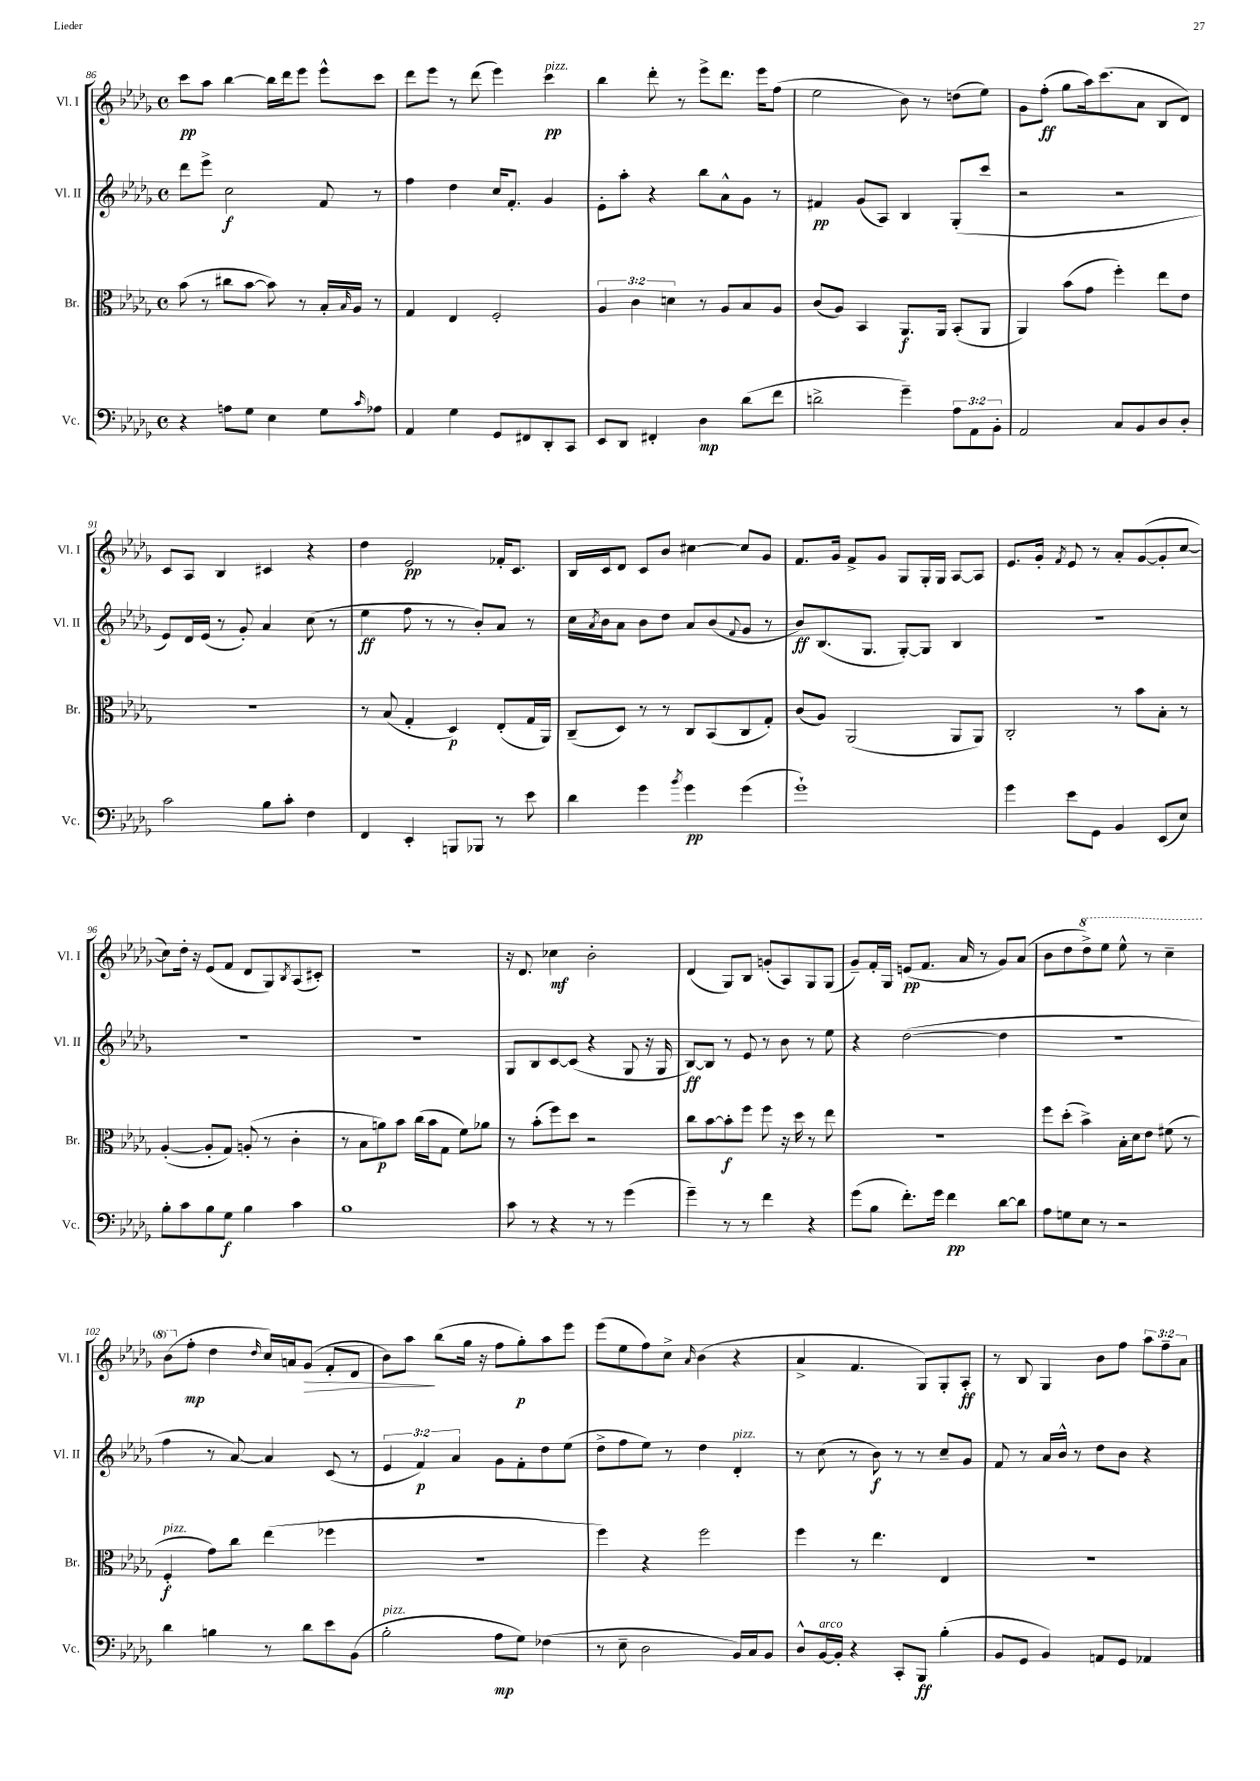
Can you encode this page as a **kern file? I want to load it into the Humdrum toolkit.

**kern	**kern	**kern	**kern
*staff4	*staff3	*staff2	*staff1
*clefF4	*clefC3	*clefG2	*clefG2
*k[b-e-a-d-g-]	*k[b-e-a-d-g-]	*k[b-e-a-d-g-]	*k[b-e-a-d-g-]
*M4/4	*M4/4	*M4/4	*M4/4
*met(c)	*met(c)	*met(c)	*met(c)
4r	(8b-	8ddd-	8ccc
.	8r	8eee-^	8aa-
8A	8cc#	2cc	[4bb-
8G-	[8b-	.	.
4E-	8b-])	.	16bb-]
.	.	.	16ddd-
.	8r	.	8eee-
8G-	16B-'	8f	8eee-^^
.	16qqB-	.	.
.	16A-	.	.
16qqc	.	.	.
8A-	8r	8r	8ccc
=	=	=	=
4AA-	4G-	4ff	8ddd-
.	.	.	8eee-
4G-	4E-	4dd-	8r
.	.	.	(8ddd-
8GG-	2F'	16cc	4eee-)
.	.	8.f'	.
8FF#	.	.	.
8DD-'	.	4g-	4ccc
8CC	.	.	.
=	=	=	=
8EE-	6A-	8e-'	4bb-
8DD-	.	8aa-'	.
.	6c	.	.
4FF#'	.	4r	8ddd-'
.	6d	.	.
.	.	.	8r
4D-	8r	8bb-	8eee-^
.	8A-	8a-^^	8.ddd-
(8d-	8B-	8g-	.
.	.	.	16eee-
8f	8A-	8r	(8ff
=	=	=	=
2d^	(8c	4f#	2ee-
.	8A-)	.	.
.	4BB-	(8g-	.
.	.	8A-)	.
4g-~)	8.AA-	4B-	8b-)
.	.	.	8r
.	16AA-	.	.
12A-	(8BB-'	(8G-'	(8dd
12AA-	.	.	.
.	8AA-	8ccc	8ee-)
12BB-'	.	.	.
=	=	=	=
2AA-	4AA-)	2r	8g-
.	.	.	(8ff'
.	(8b-	.	8gg-
.	8g-	.	16aa-)
.	.	.	(8.ccc
8C	4ff')	2r	.
8BB-	.	.	8a-
8D-	8ee-	.	8B-
8D-'	8e-	.	8d-)
=	=	=	=
2c	1r	8e-)	8c
.	.	16d-	8A-
.	.	(16e-	.
.	.	8r	4B-
.	.	8g-')	.
8B-	.	4a-	4c#
8c'	.	.	.
4F	.	(8cc	4r
.	.	8r	.
=	=	=	=
4FF	8r	4ee-	4dd-
.	(8B-	.	.
4EE-'	4G-'	8ff	2e-
.	.	8r	.
8BBB	4D-)	8r	.
8BBB-	.	8b-')	.
8r	(8E-'	8a-	16f-'
.	.	.	8.c
8e-	16G-	8r	.
.	16AA-)	.	.
=	=	=	=
4d-	(8C~	16cc	16B-
.	.	8qa-	.
.	.	16b-	16c
.	8D-)	8a-	8d-
4g-	8r	8b-	8c
.	8r	8dd-	8b-
8qb-	.	.	.
4g-	8C	8a-	[4cc#
.	(8BB-	(8b-	.
.	.	8qqf	.
(4g-	8C	8g-	8cc#]
.	8G-')	8r	8g-
=	=	=	=
1g-`)	(8c	8b-)	8.f
.	8A-)	(8.B-	.
.	.	.	16g-
.	(2AA-	.	8f^
.	.	8.G-	.
.	.	.	8g-
.	.	[8G-')	8G-
.	.	8G-]	16G-'
.	.	.	16G-
.	8AA-	4B-	[8A-
.	8AA-)	.	8A-]
=	=	=	=
4g-	2C'	1r	8.e-
.	.	.	16g-'
.	.	.	8qf
8e-	.	.	8e-
8GG-	.	.	8r
4BB-	8r	.	8a-'
.	8b-	.	([8g-
(8EE-	8B-'	.	8g-']
8E-)	8r	.	[8cc
=	=	=	=
8B-'	([4A-'	1r	8cc])
8c	.	.	16dd-'
.	.	.	16r
8B-	8A-']	.	(8e-
8G-	8G-)	.	8f
4B-	(8A'	.	8d-
.	8r	.	8G-)
.	.	.	8qB-
4c	4c'	.	(8A-
.	.	.	8c#')
=	=	=	=
1B-	8r	1r	1r
.	8B-	.	.
.	8a)	.	.
.	8b-	.	.
.	(16cc	.	.
.	16b-	.	.
.	8G-	.	.
.	8f)	.	.
.	8a-	.	.
=	=	=	=
8c	8r	8G-	16r
.	.	.	8.d-
8r	(8b-'	8B-	.
4r	8ff)	[8c	4cc-
.	8dd-	(8c]	.
8r	2r	4r	2b-'
8r	.	.	.
(4g-	.	8G-	.
.	.	16r	.
.	.	16G-	.
=	=	=	=
4g-~)	8cc	[8B-)	(4d-
.	[8b-	8B-]	.
8r	8b-']	8r	8G-)
8r	8ff	8e-	8B-
4f	8ff	8r	(8g'
.	16r	8b-	8A-)
.	16dd-	.	.
4r	8r	8r	8G-
.	8ee-	8ee-	(8G-
=	=	=	=
(8g-	1r	4r	8g-~)
8B-	.	.	16f'
.	.	.	16G-
8.f')	.	([2dd-	(8e
.	.	.	8.f
16g-	.	.	.
4f	.	.	.
.	.	.	16a-
.	.	.	8r
[8d-	.	4dd-]	8g-)
8d-]	.	.	(8a-
=	=	=	=
8A-	8ff	1r	8b-
8G	(8dd-'	.	8dd-
8E-	4b-^)	.	8ddd-^)
8r	.	.	8eee-
2r	16B-'	.	8eee-^^
.	16d-	.	.
.	8e-	.	8r
.	(8f#	.	4ccc~
.	8r	.	.
=	=	=	=
4d-	4F'	4ff	(8bb-
.	.	.	8ff'
4B	8g-)	8r	4dd-
.	8cc	[8a-)	.
.	.	.	16qqdd-
8r	(4ee-	4a-]	16cc)
.	.	.	16a
8d-	.	.	(8g-
8e-	4ff-	(8c	8f'
(8BB-	.	8r	8d-
=	=	=	=
2B-'	1r	6e-	8b-)
.	.	.	8aa-
.	.	6f)	.
.	.	.	(8bb-
.	.	6a-	.
.	.	.	16gg-
.	.	.	16r
8A-	.	8g-	8ff
8G-)	.	8f'	8gg-')
(4F-	.	8dd-	8aa-
.	.	(8ee-	8eee-
=	=	=	=
8r	4ff)	8dd-^	(8eee-
8E-~	.	8ff	8ee-
2D-	4r	8ee-)	8ff)
.	.	8r	8cc^
.	.	.	16qqa-
.	2ff	4dd-	(4b-
16BB-)	.	4d-'	4r
16C	.	.	.
8BB-	.	.	.
=	=	=	=
8D-^^	4ff	8r	4a-^
[16BB-	.	(8cc	.
16BB-']	.	.	.
4r	8r	8r	4.f
.	4.ee-	8b-)	.
8CC'	.	8r	.
8BBB-	.	8r	8G-)
(4B-'	4E-	8cc~	8G-'
.	.	8g-	8A-'
=	=	=	=
8BB-	1r	8f	8r
8GG-	.	8r	8B-
4BB-)	.	16a-	4G-
.	.	16b-^^	.
.	.	8r	.
8AA	.	8dd-	8b-
8GG-	.	8b-	8ff
4AA-	.	4r	12aa-
.	.	.	12ff~
.	.	.	12a-
==	==	==	==
*-	*-	*-	*-
